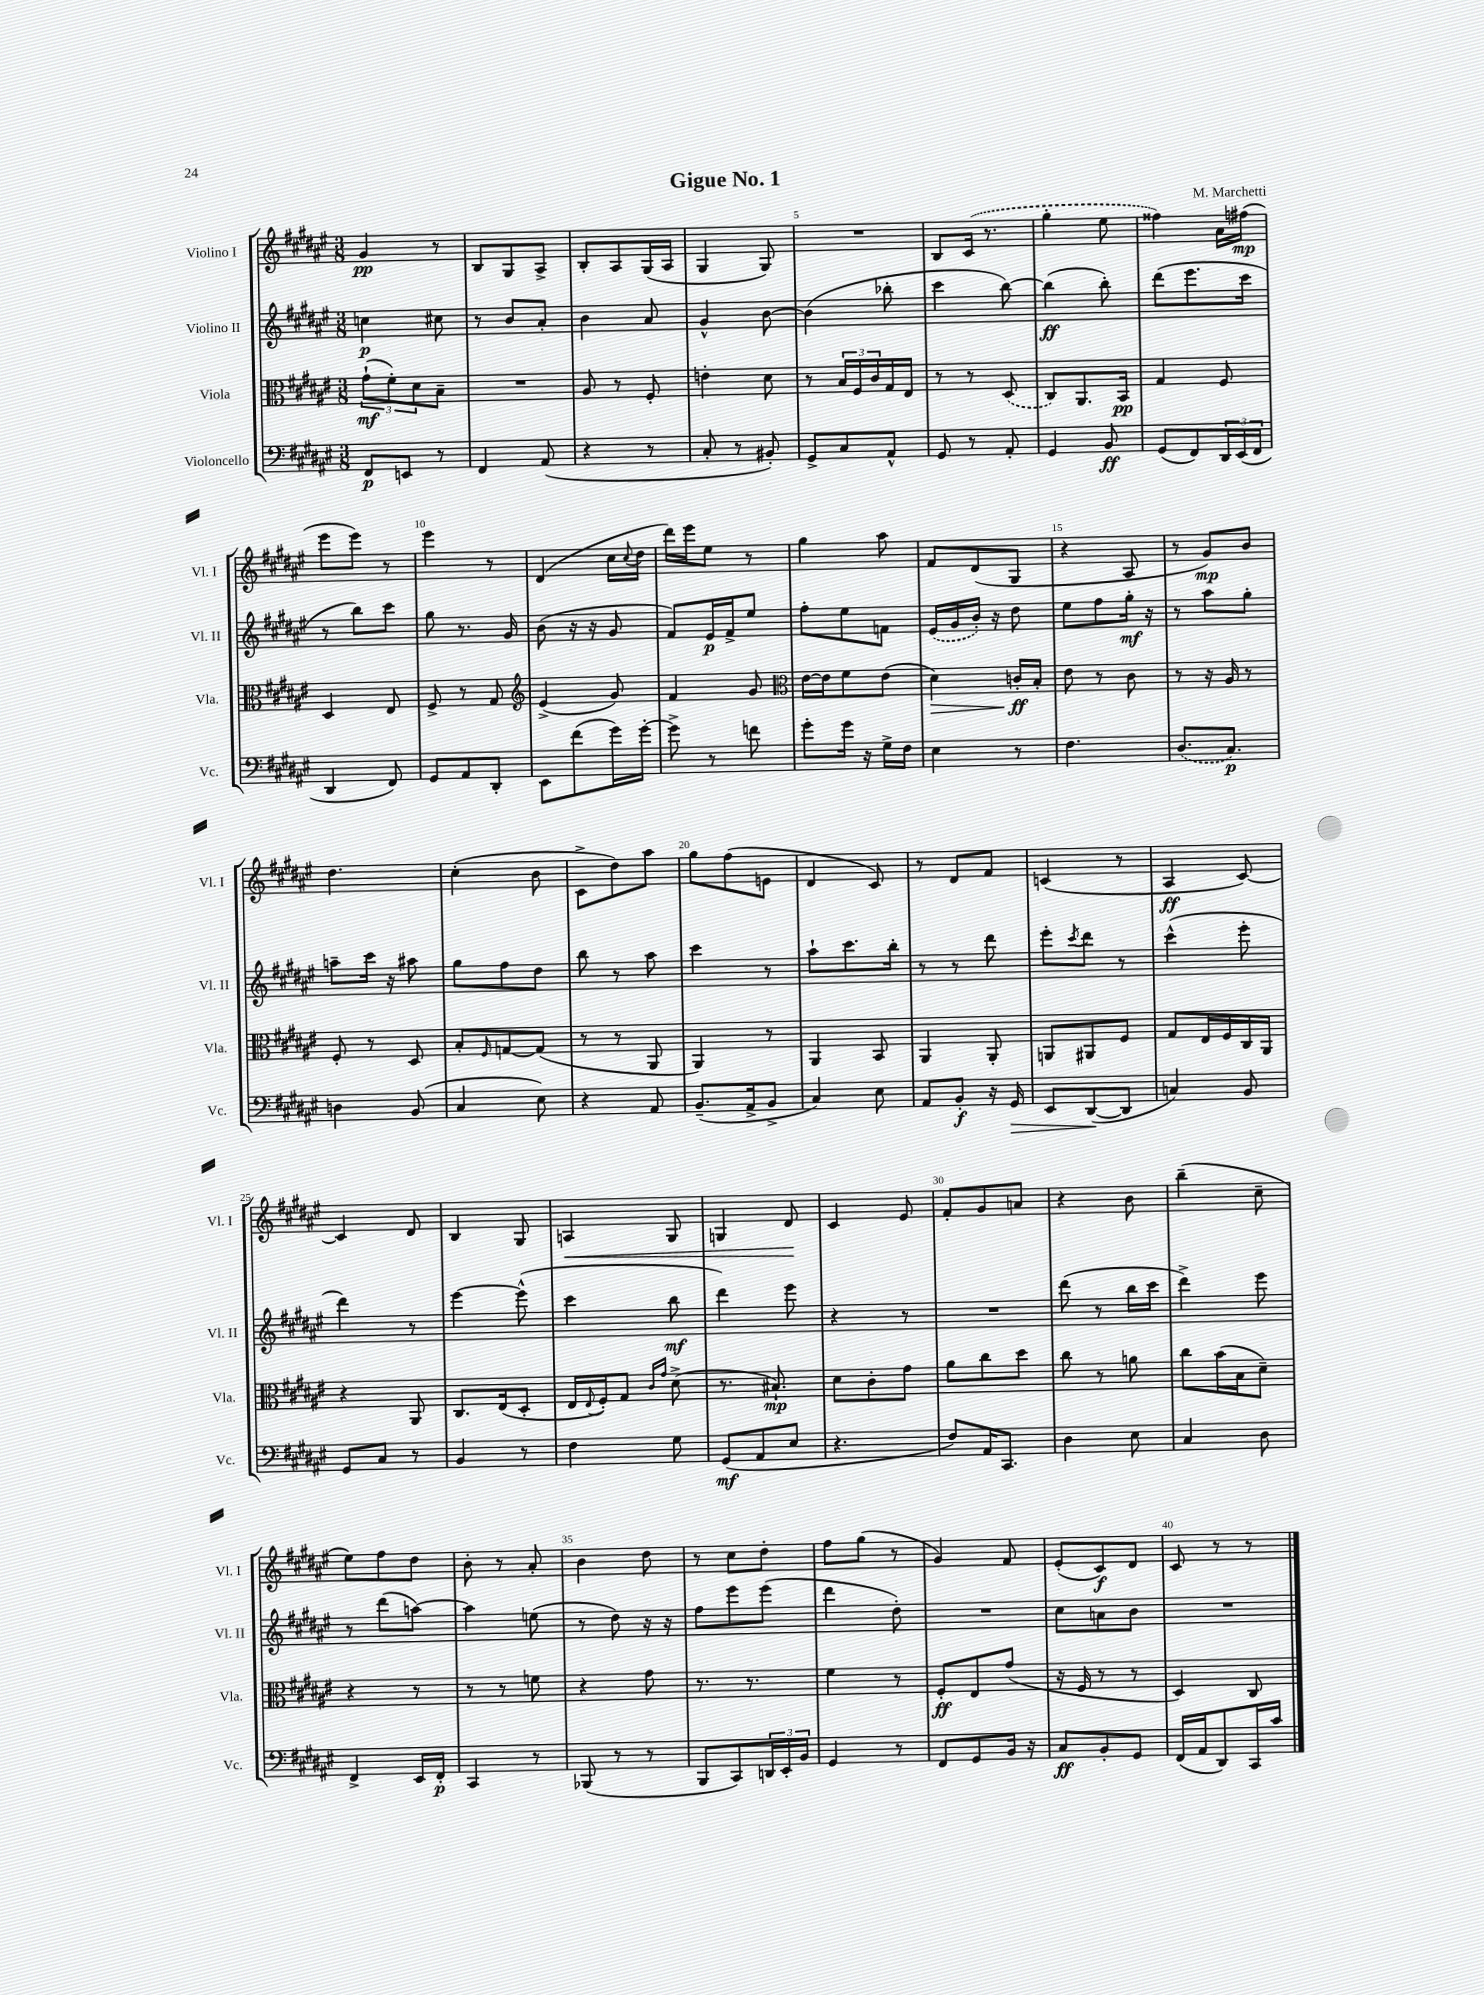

**kern	**kern	**kern	**kern
*staff4	*staff3	*staff2	*staff1
*clefF4	*clefC3	*clefG2	*clefG2
*k[f#c#g#d#a#e#]	*k[f#c#g#d#a#e#]	*k[f#c#g#d#a#e#]	*k[f#c#g#d#a#e#]
*M3/8	*M3/8	*M3/8	*M3/8
8FF#/L	(12g#`\L	4cc\	4g#/
.	12f#'\)	.	.
8EE/J	.	.	.
.	12d#\	.	.
8r	8B~\J	8cc#\	8r
=	=	=	=
4FF#/	4.r	8r	8B/L
.	.	8b/L	8G#/
(8AA#/	.	8a#'/J	8A#^/J
=	=	=	=
4r	8A#/	4b\	8B'/L
.	8r	.	8A#/
8r	8F#'/	8a#/	(16G#/L
.	.	.	16A#/JJ
=	=	=	=
8C#'/	4e'\	4g#^^/	4G#/
8r	.	.	.
8BB#'/)	8d#\	[8b\	8G#/)
=	=	=	=
8GG#^/L	8r	(4b\]	4.r
8C#/	24B/LL	.	.
.	24F#/	.	.
.	24c#/	.	.
8AA#^^/J	16G#/	8bb-'\	.
.	16E#/JJ	.	.
=	=	=	=
8GG#/	8r	4ccc#\	8B/L
8r	8r	.	(16c#/Jk
.	.	.	8.r
8AA#'/	(8D#/	[8bb\)	.
=	=	=	=
4GG#/	8C#/L)	(4bb\]	4gg#'\
.	8.AA#/	.	.
8BB/	.	8bb'\)	8ee#\
.	16BB/Jk	.	.
=	=	=	=
(8GG#/L	4G#/	(8ddd#\L	4ff##\)
8FF#/)	.	8.eee#\	.
24DD#/L	8F#/	.	16a#\LL
(24EE#/	.	.	.
.	.	16ccc#\Jk	(16ff#\JJ
24FF#/JJ	.	.	.
=	=	=	=
4DD#/	4D#/	8r	8eee#\L
.	.	8bb\L)	8eee#\J)
8FF#/)	8E#/	8ccc#\J	8r
=	=	=	=
8GG#/L	8F#^/	8gg#\	4eee#\
8AA#/	8r	8.r	.
8DD#'/J	8G#/	.	8r
.	.	16g#/	.
=	=	=	=
*	*clefG2	*	*
8EE#\L	(4e#^/	(8b\	(4d#/
(8f#\	.	16r	.
.	.	16r	.
16g#\L)	8g#/)	8g#/	16cc#\LL
.	.	.	8qqcc#/
[16g#'\JJ	.	.	16dd#\JJ
=	=	=	=
8g#^\]	4f#/	8f#/L)	16ddd#\LL)
.	.	.	16eee#\J
8r	.	16e#/L	8ee#\J
.	.	16f#^/J	.
8f\	8g#/	8ee#/J	8r
=	=	=	=
*	*clefC3	*	*
8g#'\L	[16e#\LL	8ff#'\L	4gg#\
.	16e#\]J	.	.
16g#\Jk	8f#\	8ee#\	.
16r	.	.	.
16G#^\LL	(8e#\J	8f\J	8aa#\
16F#\JJ	.	.	.
=	=	=	=
4E#\	4d#\)	(16e#/LL	8f#/L
.	.	16g#/	.
.	.	16b'/JJ)	(8d#/
.	.	16r	.
8r	16c'/LL	8dd#\	8G#/J
.	16B'/JJ	.	.
=	=	=	=
4.F#\	8e#\	8ee#\L	4r
.	8r	8ff#\	.
.	8c#\	16gg#'\Jk	8A#/
.	.	16r	.
=	=	=	=
(8.D#/L	8r	8r	8r
.	16r	8aa#\L	8g#/L)
8.C#/J)	16A#/	.	.
.	8r	8gg#'\J	8b/J
=	=	=	=
4D\	8F#'/	8aa~\L	4.dd#\
.	8r	16ccc#\Jk	.
.	.	16r	.
(8BB/	8D#/	8aa#\	.
=	=	=	=
4C#/	8B'/L	8gg#\L	(4cc#'\
.	16qqF#/	.	.
.	[8G/	8ff#\	.
8E#\)	(8G/]J	8dd#\J	8b\
=	=	=	=
4r	8r	8bb\	8c#^\L
.	8r	8r	8dd#\)
8AA#/	8AA#/	8aa#\	8aa#\J
=	=	=	=
(8.BB~/L	4AA#/)	4ccc#\	8gg#\L
.	.	.	(8ff#\
16AA#^/k	.	.	.
8BB^/J	8r	8r	8e\J
=	=	=	=
4C#/)	4AA#/	8aa#`\L	4d#/
.	.	8.ccc#\	.
8E#\	8BB/	.	8c#/)
.	.	16bb'\Jk	.
=	=	=	=
8AA#/L	4AA#/	8r	8r
8BB'/J	.	8r	8d#/L
16r	8AA#'/	8ddd#\	8f#/J
16GG#/	.	.	.
=	=	=	=
8EE#/L	8AA/L	8eee#'\L	(4c/
.	.	8qccc#/	.
([8DD#/	8AA#/	8ddd#\J	.
8DD#/]J	8F#/J	8r	8r
=	=	=	=
4C/)	8G#/L	(4ccc#^^\	4A#/
.	16E#/L	.	.
.	16F#/	.	.
8BB/	16C#/	8eee#'\	[8c#/)
.	16AA#/JJ	.	.
=	=	=	=
8GG#/L	4r	4ddd#\)	4c#/]
8C#/J	.	.	.
8r	8AA#/	8r	8d#/
=	=	=	=
4BB/	8.C#/L	[4eee#\	4B/
.	(16E#/k	.	.
8r	8D#'/J	(8eee#^^\]	8G#/
=	=	=	=
4F#\	16E#/LL	4ccc#\	4A/
.	8qqE#/	.	.
.	16F#'/J)	.	.
.	8G#/J	.	.
.	16qqc#/LL	.	.
.	16qqg#/JJ	.	.
8G#\	(8d#^\	8bb\	8G#/
=	=	=	=
(8GG#/L	8.r	4ddd#\)	4G/
8AA#/	.	.	.
.	8.B#`/)	.	.
8E#/J	.	8eee#\	8d#/
=	=	=	=
4.r	8d#\L	4r	4c#/
.	8c#'\	.	.
.	8g#\J	8r	8e#/
=	=	=	=
8F#/L)	8a#\L	4.r	8f#'/L
16AA#/K	8cc#\	.	8g#/
8.CC#/J	.	.	.
.	8dd#\J	.	8a/J
=	=	=	=
4D#\	8cc#\	(8ddd#\	4r
.	8r	8r	.
8E#\	8a\	16bb\LL	8b\
.	.	16ccc#\JJ	.
=	=	=	=
4C#/	8cc#\L	4ddd#^\)	(4bb~\
.	(16b\L	.	.
.	16B\J	.	.
8D#\	8d#~\J)	8eee#\	8cc#~\
=	=	=	=
4FF#^/	4r	8r	8ee#\L)
.	.	(8ddd#\L	8ff#\
16EE#/LL	8r	[8aa\J)	8dd#\J
16FF#'/JJ	.	.	.
=	=	=	=
4CC#/	8r	4aa\]	8b'\
.	8r	.	8r
8r	8f\	(8ee\	8a#'/
=	=	=	=
(8BBB-/	4r	8r	4b\
8r	.	8dd#\)	.
8r	8g#\	16r	8dd#\
.	.	16r	.
=	=	=	=
8BBB/L	8.r	8ff#\L	8r
8CC#/)	.	8eee#\	8cc#\L
.	8.r	.	.
24DD/L	.	(8eee#\J	8dd#'\J
24EE#'/	.	.	.
24BB/JJ	.	.	.
=	=	=	=
4GG#/	4f#\	4ddd#\	8ff#\L
.	.	.	(8gg#\J
8r	8r	8dd#'\)	8r
=	=	=	=
8FF#/L	8F#'/L	4.r	4g#/)
8GG#/	8E#/	.	.
16BB/Jk	(8g#/J	.	8f#/
16r	.	.	.
=	=	=	=
8C#/L	16r	8cc#\L	(8e#'/L
.	16F#/	.	.
8BB'/	8r	8a\	8c#/)
8GG#/J	8r	8b\J	8d#/J
=	=	=	=
(16FF#/LL	4D#/)	4.r	8c#/
16AA#/J	.	.	.
8DD#/)	.	.	8r
16CC#/L	8C#/	.	8r
16c#/JJ	.	.	.
==	==	==	==
*-	*-	*-	*-
